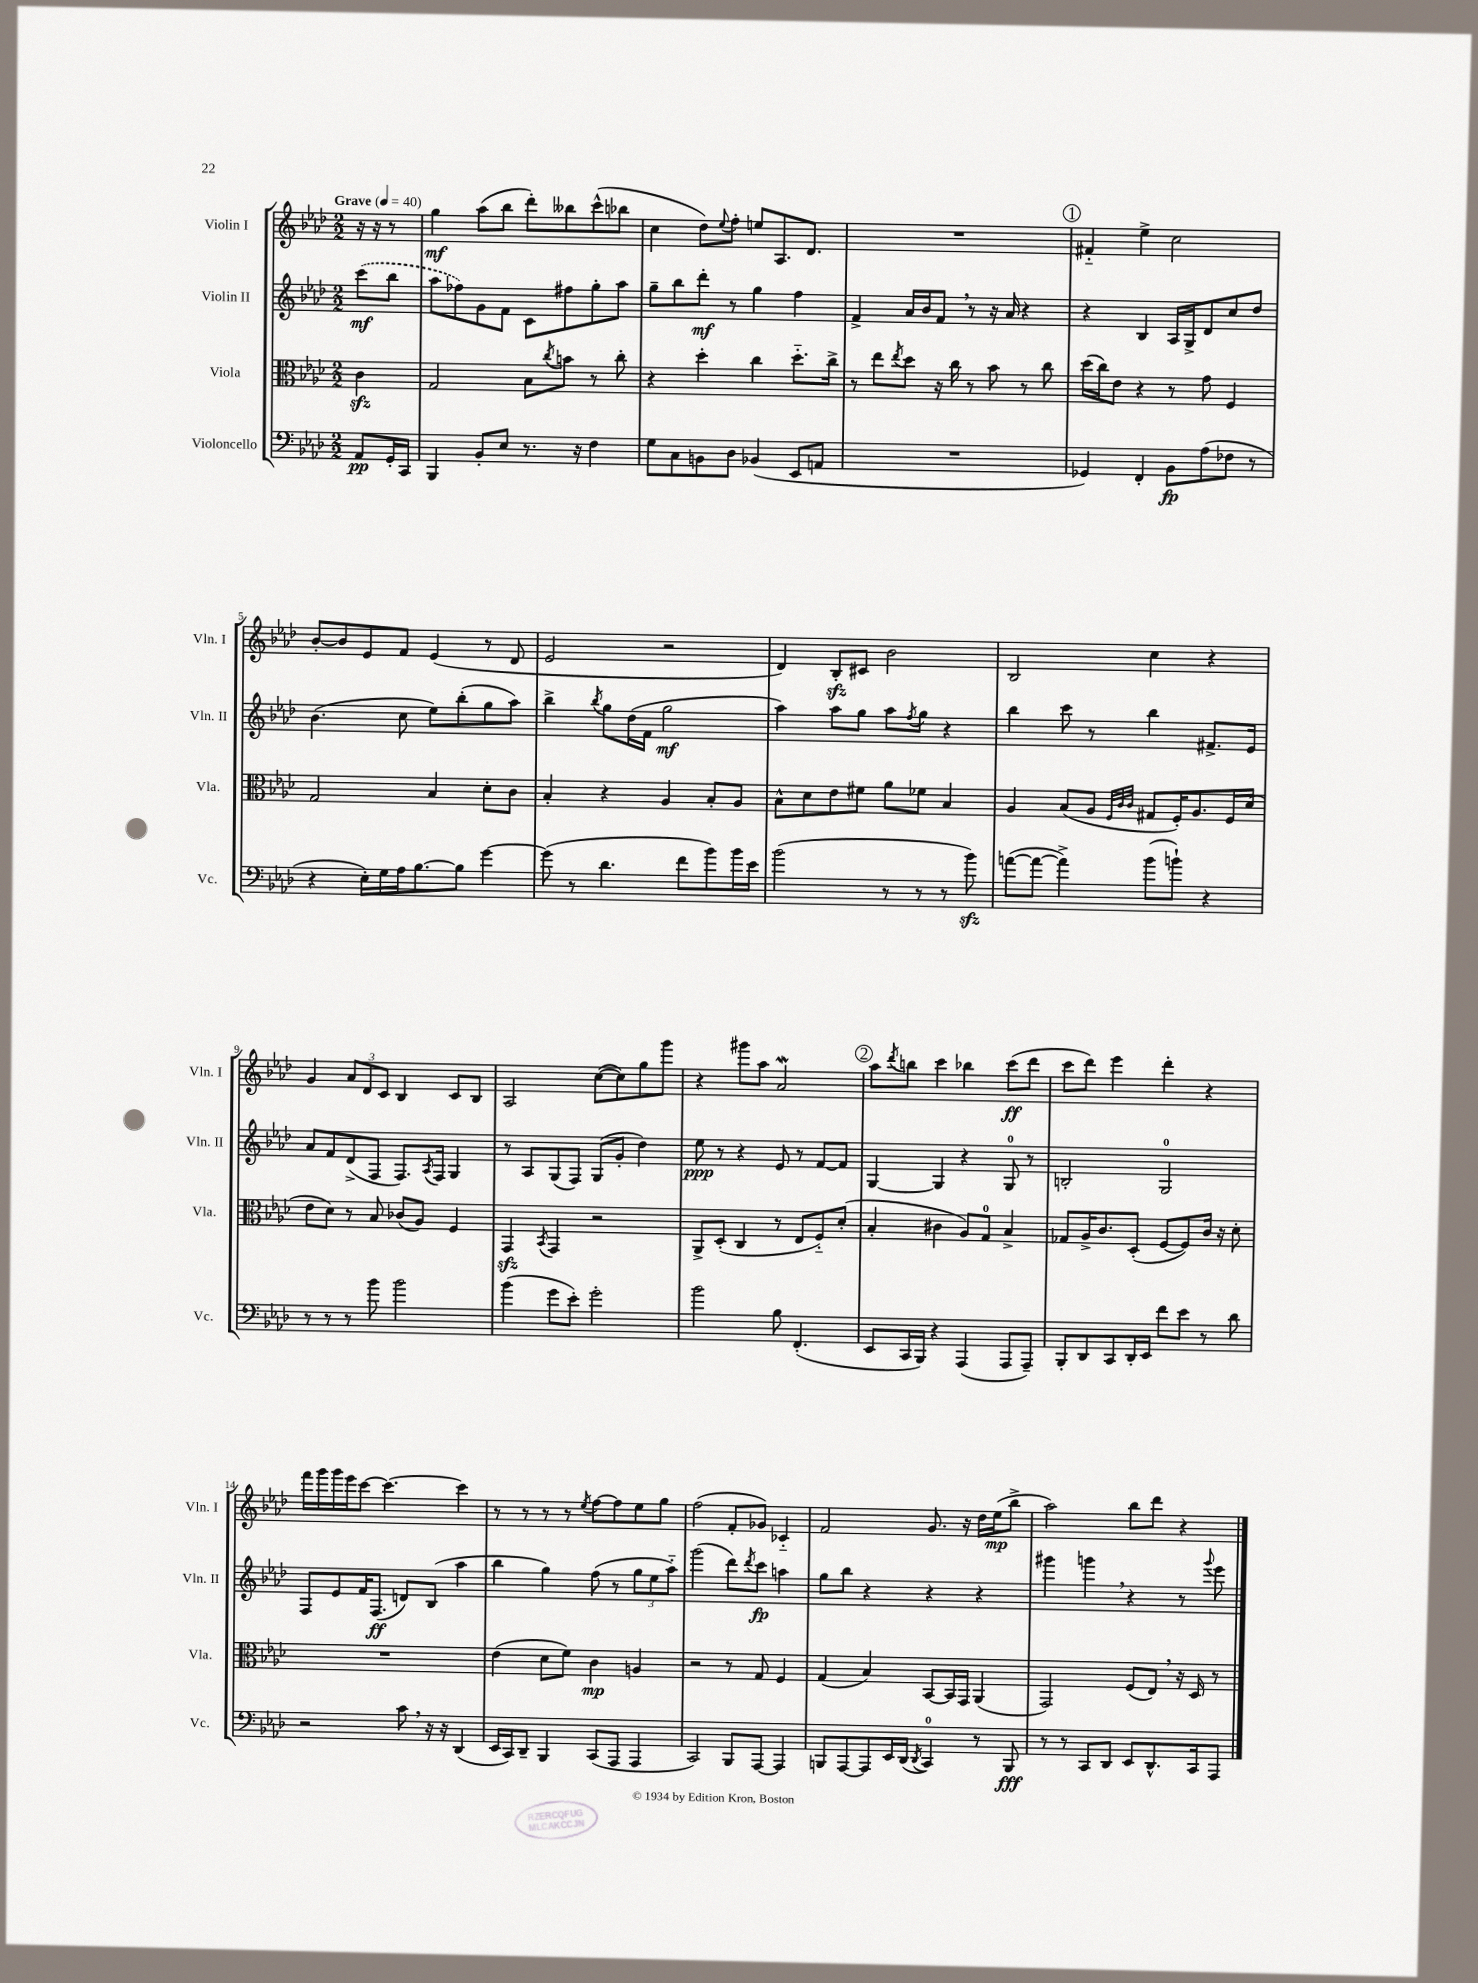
<<
\new StaffGroup <<
\new Staff = "s0" \with { instrumentName = "Violin I" shortInstrumentName = "Vln. I" } {
    \clef treble \key aes \major \numericTimeSignature \time 2/2 \partial 4 \tempo "Grave" 4 = 40
    r16 r16 r8 |
    g''4\mf aes''8( bes''8 des'''8-.) beses''8 c'''8-^( bes''8 |
    c''4 des''8) \appoggiatura { ees''8 } f''8-. e''8 aes8. des'8. |
    R1 |
    \mark \markup { \circle "1" } fis'4-_ ees''4-> c''2 |
    bes'8~-. bes'8 ees'8 f'8 ees'4( r8 des'8 |
    ees'2 r2 |
    des'4) bes8-.\sfz cis'8 bes'2 |
    bes2 c''4 r4 |
    g'4 \tuplet 3/2 { aes'8 des'8 c'8 } bes4 c'8 bes8 |
    aes2 c''8~( c''8) g''8 g'''8 |
    r4 gis'''8 aes''8 aes'2\mordent |
    \mark \markup { \circle "2" } aes''8 \acciaccatura { des'''8 } b''8 c'''4 bes''4 c'''8\ff( des'''8 |
    c'''8 des'''8) ees'''4 des'''4-. r4 |
    f'''16 g'''16 g'''16 ees'''16 c'''8~ c'''4.~ c'''4 |
    r8 r8 r8 r8 \acciaccatura { ees''8 } f''8~ f''8 ees''8 g''8 |
    f''2( f'8-. ges'8) ces'4-_ |
    f'2 g'8. r16 des''16 ees''16\mp( bes''8-> |
    aes''2) bes''8 des'''8 r4 \bar "|." |
}
\new Staff = "s1" \with { instrumentName = "Violin II" shortInstrumentName = "Vln. II" } {
    \clef treble \key aes \major \numericTimeSignature \time 2/2 \partial 4
    \once \slurDashed c'''8\mf( bes''8 |
    aes''8 fes''8) g'8 f'8 c'8 fis''8 g''8-. aes''8 |
    g''8-- bes''8 des'''8-.\mf r8 g''4 f''4 |
    f'4-> aes'16 bes'16 f'8 \breathe r8 r16 aes'16 r4 |
    \mark \markup { \circle "1" } r4 bes4 aes16 g16-> des'8 c''8 des''8 |
    bes'4.( c''8 ees''8) bes''8-.( g''8 aes''8) |
    bes''4-> \acciaccatura { bes''8 } g''8 des''16( f'16 g''2\mf |
    aes''4) aes''8 g''8 aes''8 \acciaccatura { f''8 } g''8 r4 |
    bes''4 c'''8 r8 bes''4 fis'8.-> ees'16 |
    aes'8 f'8 des'8->( f8 f8.) \acciaccatura { aes8 } f16 g4 |
    r8 aes8 g8( f8) g8( g'8-. des''4) |
    ees''8\ppp r8 r4 ees'8 r8 f'8~ f'8 |
    \mark \markup { \circle "2" } g4~ g4 r4 g8-0 r8 |
    b2-. g2-0 |
    f8 ees'8 f'16 f8.\ff( d'8) bes8( aes''4 |
    bes''4 g''4) f''8( r8 \tuplet 3/2 { g''8 ees''8 aes''8-_) } |
    g'''2( des'''8) \acciaccatura { des'''8 } c'''8\fp a''4 |
    g''8 bes''8 r4 r4 r4 |
    gis'''4 g'''4 \breathe r4 r8 \appoggiatura { g'''8 } ees'''8 \bar "|." |
}
\new Staff = "s2" \with { instrumentName = "Viola" shortInstrumentName = "Vla." } {
    \clef alto \key aes \major \numericTimeSignature \time 2/2 \partial 4
    c'4\sfz |
    g2 bes8 \acciaccatura { c''8 } b'8 r8 c''8-. |
    r4 des''4-. c''4 des''8.-_ c''16-> |
    r8 ees''8 \acciaccatura { ees''8 } des''8 r16 c''16 r8 bes'8 r8 c''8 |
    \mark \markup { \circle "1" } des''16( c''16) ees'8 r4 r8 g'8 f4 |
    g2 bes4 des'8-. c'8 |
    bes4-. r4 aes4 bes8-. aes8 |
    bes8-^ des'8 ees'8 fis'8 aes'8 fes'8 bes4 |
    aes4 bes8( aes8 \grace { f32 c'32 c'32 } gis8 f16-.) aes8. f16 des'16( |
    ees'8 des'8) r8 bes8 ces'8( aes8) f4 |
    g,4\sfz \acciaccatura { bes,8 } g,4 r2 |
    aes,8-> des8-.( c4 r8 ees8 f8-_) des'8-.( |
    \mark \markup { \circle "2" } bes4-. cis'4 aes8) g8-0 bes4-> |
    ges8 aes16-> c'8. des8-.( f8~ f8) c'16 r16 des'8-. |
    R1 |
    ees'4( des'8 f'8) c'4\mp a4 |
    r2 r8 g8 f4 |
    g4( bes4) bes,8~ bes,16 g,16 aes,4( |
    g,2) f8( ees8) \breathe r16 des16 r8 \bar "|." |
}
\new Staff = "s3" \with { instrumentName = "Violoncello" shortInstrumentName = "Vc." } {
    \clef bass \key aes \major \numericTimeSignature \time 2/2 \partial 4
    aes,8\pp g,16-. c,16 |
    bes,,4 bes,8-. ees8 r8. r16 f4 |
    g8 c8 b,8 des8 bes,4( ees,8 a,8 |
    R1 |
    \mark \markup { \circle "1" } ges,4) f,4-. bes,8\fp aes8( fes8 r8 |
    r4 ees16-.) g16 aes16 bes8.~ bes8 g'4~ |
    g'8( r8 des'4. f'8 bes'8) bes'16 ees'16 |
    bes'2( r8 r8 r8 bes'8\sfz) |
    a'8~( a'8~ a'4->) bes'8( b'8-!) r4 |
    r8 r8 r8 bes'8 bes'2 |
    bes'4( g'8 ees'8-.) g'2-. |
    bes'2 bes8 f,4.-.( |
    \mark \markup { \circle "2" } ees,8 c,16 bes,,16) r4 aes,,4( aes,,8 aes,,8--) |
    bes,,8-. des,8 c,8 des,16-. ees,16 f'8 ees'8 r8 des'8 |
    r2 c'8 \breathe r16 r16 des,4( |
    ees,16 c,16) des,8-- bes,,4 c,8( aes,,8 aes,,4 |
    c,2) bes,,8 aes,,8~ aes,,4 |
    b,,8 aes,,8~ aes,,8 ees,16 des,16( \acciaccatura { des,8 } c,4-0) r8 b,,8\fff |
    r8 r8 c,8 des,8 ees,8 des,8.-^ c,16 aes,,8 \bar "|." |
}
>>
>>
